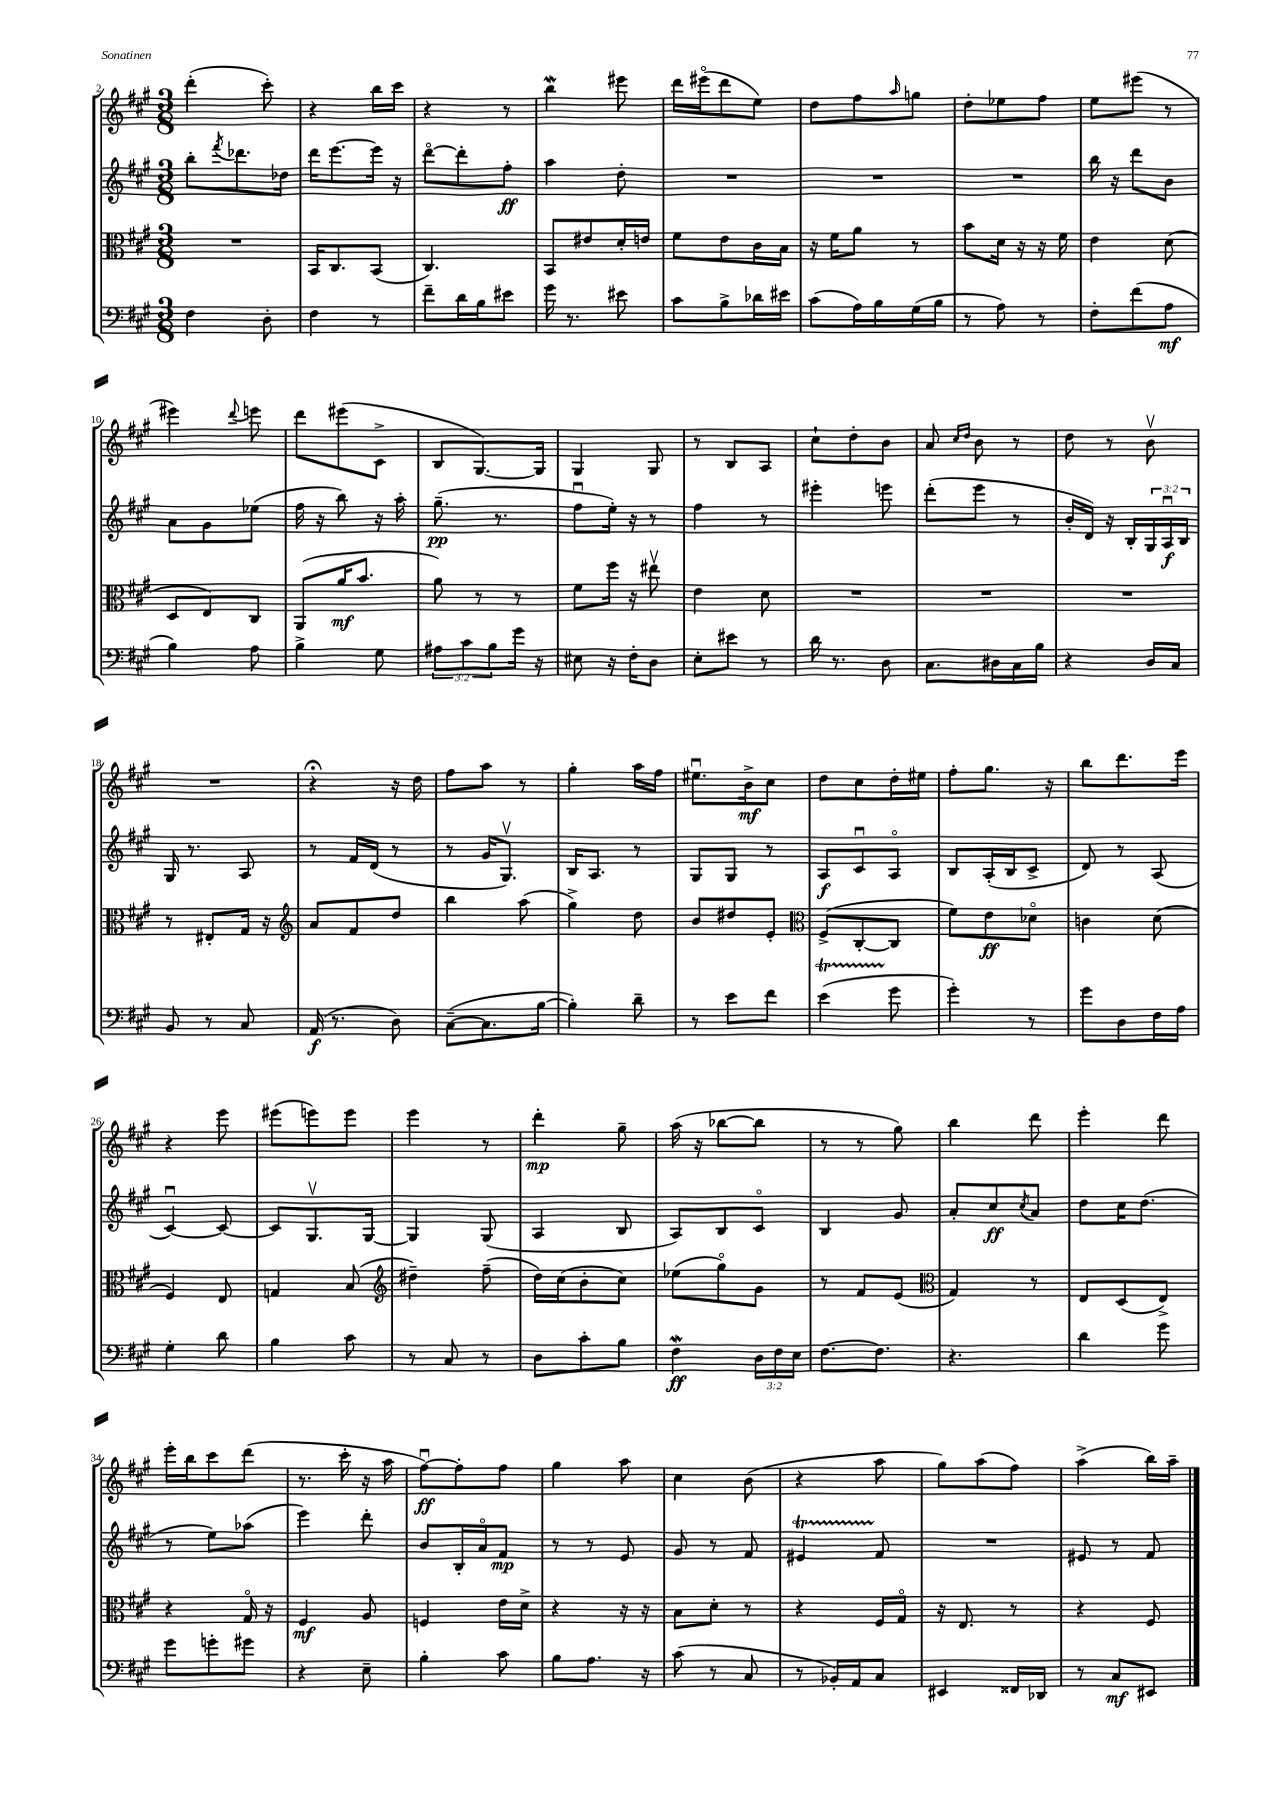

**kern	**kern	**kern	**kern
*staff4	*staff3	*staff2	*staff1
*clefF4	*clefC3	*clefG2	*clefG2
*k[f#c#g#]	*k[f#c#g#]	*k[f#c#g#]	*k[f#c#g#]
*M3/8	*M3/8	*M3/8	*M3/8
4F#\	4.r	8bb'\L	(4ddd'\
.	.	8qfff#/	.
.	.	8.ddd-\	.
8D'\	.	.	8ccc#'\)
.	.	16dd-\Jk	.
=	=	=	=
4F#\	16BB/LK	16ddd\LK	4r
.	8.C#/	[8.eee\	.
8r	(8BB/J	16eee\]Jk	16bb\LL
.	.	16r	16ccc#\JJ
=	=	=	=
8f#~\L	4.C#/)	[8dddo\L	4r
16d\L	.	8ddd'\]	.
16B\J	.	.	.
8e#\J	.	8ff#'\J	8r
=	=	=	=
16g#\	8BB/L	4aa\	4bb\
8.r	.	.	.
.	8e#/	.	.
8e#\	16d'/L	8dd'\	8eee#\
.	16e/JJ	.	.
=	=	=	=
8c#\L	8f#\L	4.r	16ddd\LL
.	.	.	(16eee#o\J
8B^\	8e\	.	8ddd\
16d-\L	16c#\L	.	8ee\J)
16e#\JJ	16B\JJ	.	.
=	=	=	=
(8c#\L	16r	4.r	8dd\L
.	16f#\LK	.	.
16A\L)	8a\J	.	8ff#\
16B\	.	.	.
.	.	.	16qqaa/
(16G#\	8r	.	8gg\J
16B\JJ	.	.	.
=	=	=	=
8r	8b\L	4.r	8dd'\L
8A\)	16d\Jk	.	8ee-\
.	16r	.	.
8r	16r	.	8ff#\J
.	16f#\	.	.
=	=	=	=
8F#'\L	4e\	16bb\	8ee\L
.	.	16r	.
(8f#\	.	8ddd\L	(8eee#\J
8A\J	(8d\	8b\J	8r
=	=	=	=
4B\)	8D/L	8a\L	4eee#\)
.	8E/)	8g#\	.
.	.	.	8qqddd/
8A\	8C#/J	(8ee-\J	8eee\
=	=	=	=
4B^\	(8AA/L	16ff#\	8ddd\L
.	.	16r	.
.	16a/K	8bb\)	(8eee#\
.	8.b/J	.	.
8G#\	.	16r	8c#^\J
.	.	16aa'\	.
=	=	=	=
12A#\L	8a\)	(8.gg#~\	8B/L
12c#\	.	.	.
.	8r	.	[8.G#/)
12B\	.	.	.
.	.	8.r	.
16g#\Jk	8r	.	.
16r	.	.	16G#/]Jk
=	=	=	=
8E#\	8f#\L	8ff#u\L	4G#/
16r	16ff#\Jk	16ee'\Jk)	.
16F#'\LK	16r	16r	.
8D\J	8ee#v\	8r	8G#/
=	=	=	=
8E'\L	4e\	4ff#\	8r
8e#\J	.	.	8B/L
8r	8d\	8r	8A/J
=	=	=	=
16d\	4.r	4eee#'\	8cc#`\L
8.r	.	.	.
.	.	.	8dd'\
8D\	.	8eee\	8b\J
=	=	=	=
8.C#\L	4.r	(8ddd'\L	8a/
.	.	.	16qqcc#/LL
.	.	.	16qqdd/JJ
.	.	8eee\J	8b\
16D#\L	.	.	.
16C#\	.	8r	8r
16B\JJ	.	.	.
=	=	=	=
4r	4.r	16b'/LL	8dd\
.	.	16d/JJ)	.
.	.	16r	8r
.	.	16B'/LL	.
16D/LL	.	24G#/	8bv\
.	.	24Au/	.
16C#/JJ	.	.	.
.	.	24B/JJ	.
=	=	=	=
8BB/	8r	16G#/	4.r
.	.	8.r	.
8r	8E#'/L	.	.
8C#/	16G#/Jk	8A/	.
.	16r	.	.
=	=	=	=
*	*clefG2	*	*
(16AA/	8a/L	8r	4r;
8.r	.	.	.
.	8f#/	16f#/LL	.
.	.	(16d/JJ	.
8D\)	8dd/J	8r	16r
.	.	.	16dd\
=	=	=	=
([8C#~\L	4bb\	8r	8ff#\L
8.C#\]	.	16g#/LK	8aa\J
.	.	8.G#v/J)	.
.	(8aa\	.	8r
[16B\Jk	.	.	.
=	=	=	=
4B'\])	4gg#^\)	16B/LK	4gg#'\
.	.	8.A/J	.
8d~\	8dd\	8r	16aa\LL
.	.	.	16ff#\JJ
=	=	=	=
8r	8b/L	8G#/L	8.ee#u\L
8e\L	8dd#/	8G#/J	.
.	.	.	16b^\k
8f#\J	8e'/J	8r	8cc#\J
=	=	=	=
*	*clefC3	*	*
(4e\	(8F#^/L	8A/L	8dd\L
.	[8C#'/	8c#u/	8cc#\
8g#\	8C#/]J	8Ao/J	16dd'\L
.	.	.	16ee#\JJ
=	=	=	=
4g#'\)	8f#\L)	8B/L	8ff#'\L
.	8e\	(16A'/L	8.gg#\J
.	.	16B/J	.
8r	8d-o\J	8c#^/J	.
.	.	.	16r
=	=	=	=
8g#\L	4c\	8d/)	8bb\L
8D\	.	8r	8.ddd\
16F#\L	(8d\	(8A/	.
16A\JJ	.	.	16eee\Jk
=	=	=	=
4G#'\	4F#/)	[4c#u/)	4r
8d\	8E/	8c#/_	8eee\
=	=	=	=
4B\	4G/	8c#/]L	(8eee#\L
.	.	8.G#v/	8eee\)
8c#\	(8B/	.	8eee\J
.	.	[16G#/Jk	.
=	=	=	=
*	*clefG2	*	*
8r	4dd#~\)	4G#/]	4eee\
8C#/	.	.	.
8r	(8ff#~\	(8G#/	8r
=	=	=	=
8D\L	16dd\LL)	4A/	4ddd'\
.	(16cc#\J	.	.
8c#'\	8b'\	.	.
8B\J	8cc#\J)	8B/	8gg#~\
=	=	=	=
4F#\	(8ee-\L	8A/L)	(16aa\
.	.	.	16r
.	8gg#o\)	8B/	[8bb-\L
24D\LL	8g#\J	8c#o/J	8bb-\]J
24F#\	.	.	.
24E\JJ	.	.	.
=	=	=	=
[8.F#\L	8r	4B/	8r
.	8f#/L	.	8r
8.F#\]J	.	.	.
.	(8e/J	8g#/	8gg#\)
=	=	=	=
*	*clefC3	*	*
4.r	4G#/)	8a'/L	4bb\
.	.	8cc#/	.
.	.	8qcc#/	.
.	8r	8a/J	8ddd\
=	=	=	=
4d\	8E/L	8dd\L	4eee'\
.	(8D/	16cc#\K	.
.	.	(8.dd\J	.
8g#\	8E^/J)	.	8ddd\
=	=	=	=
8g#\L	4r	8r	16eee'\LL
.	.	.	16bb\J
8g'\	.	8ee\L)	8ccc#\
8g#\J	16G#o/	(8aa-\J	(8ddd\J
.	16r	.	.
=	=	=	=
4r	4F#/	4eee\)	8.r
.	.	.	16ccc#'\
8E~\	8A/	8ddd'\	16r
.	.	.	16aa\
=	=	=	=
4B'\	4F/	8b/L	[8ff#u\L)
.	.	16B'/L	8ff#'\]
.	.	16ao/J	.
8c#\	16e\LL	8f#/J	8ff#\J
.	16d^\JJ	.	.
=	=	=	=
8B\L	4r	8r	4gg#\
8.A\J	.	8r	.
.	16r	8e/	8aa\
16r	16r	.	.
=	=	=	=
(8c#\	8B\L	8g#/	4cc#\
8r	8d'\J	8r	.
8C#/	8r	8f#/	(8b\
=	=	=	=
8r	4r	4e#/	4r
16BB-'/LL)	.	.	.
16AA/J	.	.	.
8C#/J	16F#/LL	8f#/	8aa\
.	16G#o/JJ	.	.
=	=	=	=
4EE#/	16r	4.r	8gg#\L)
.	8.E/	.	.
.	.	.	(8aa\
16FF##/LL	8r	.	8ff#\J)
16DD-/JJ	.	.	.
=	=	=	=
8r	4r	8e#/	(4aa^\
8C#/L	.	8r	.
8EE#/J	8F#/	8f#/	16bb\LL)
.	.	.	16aa~\JJ
==	==	==	==
*-	*-	*-	*-
